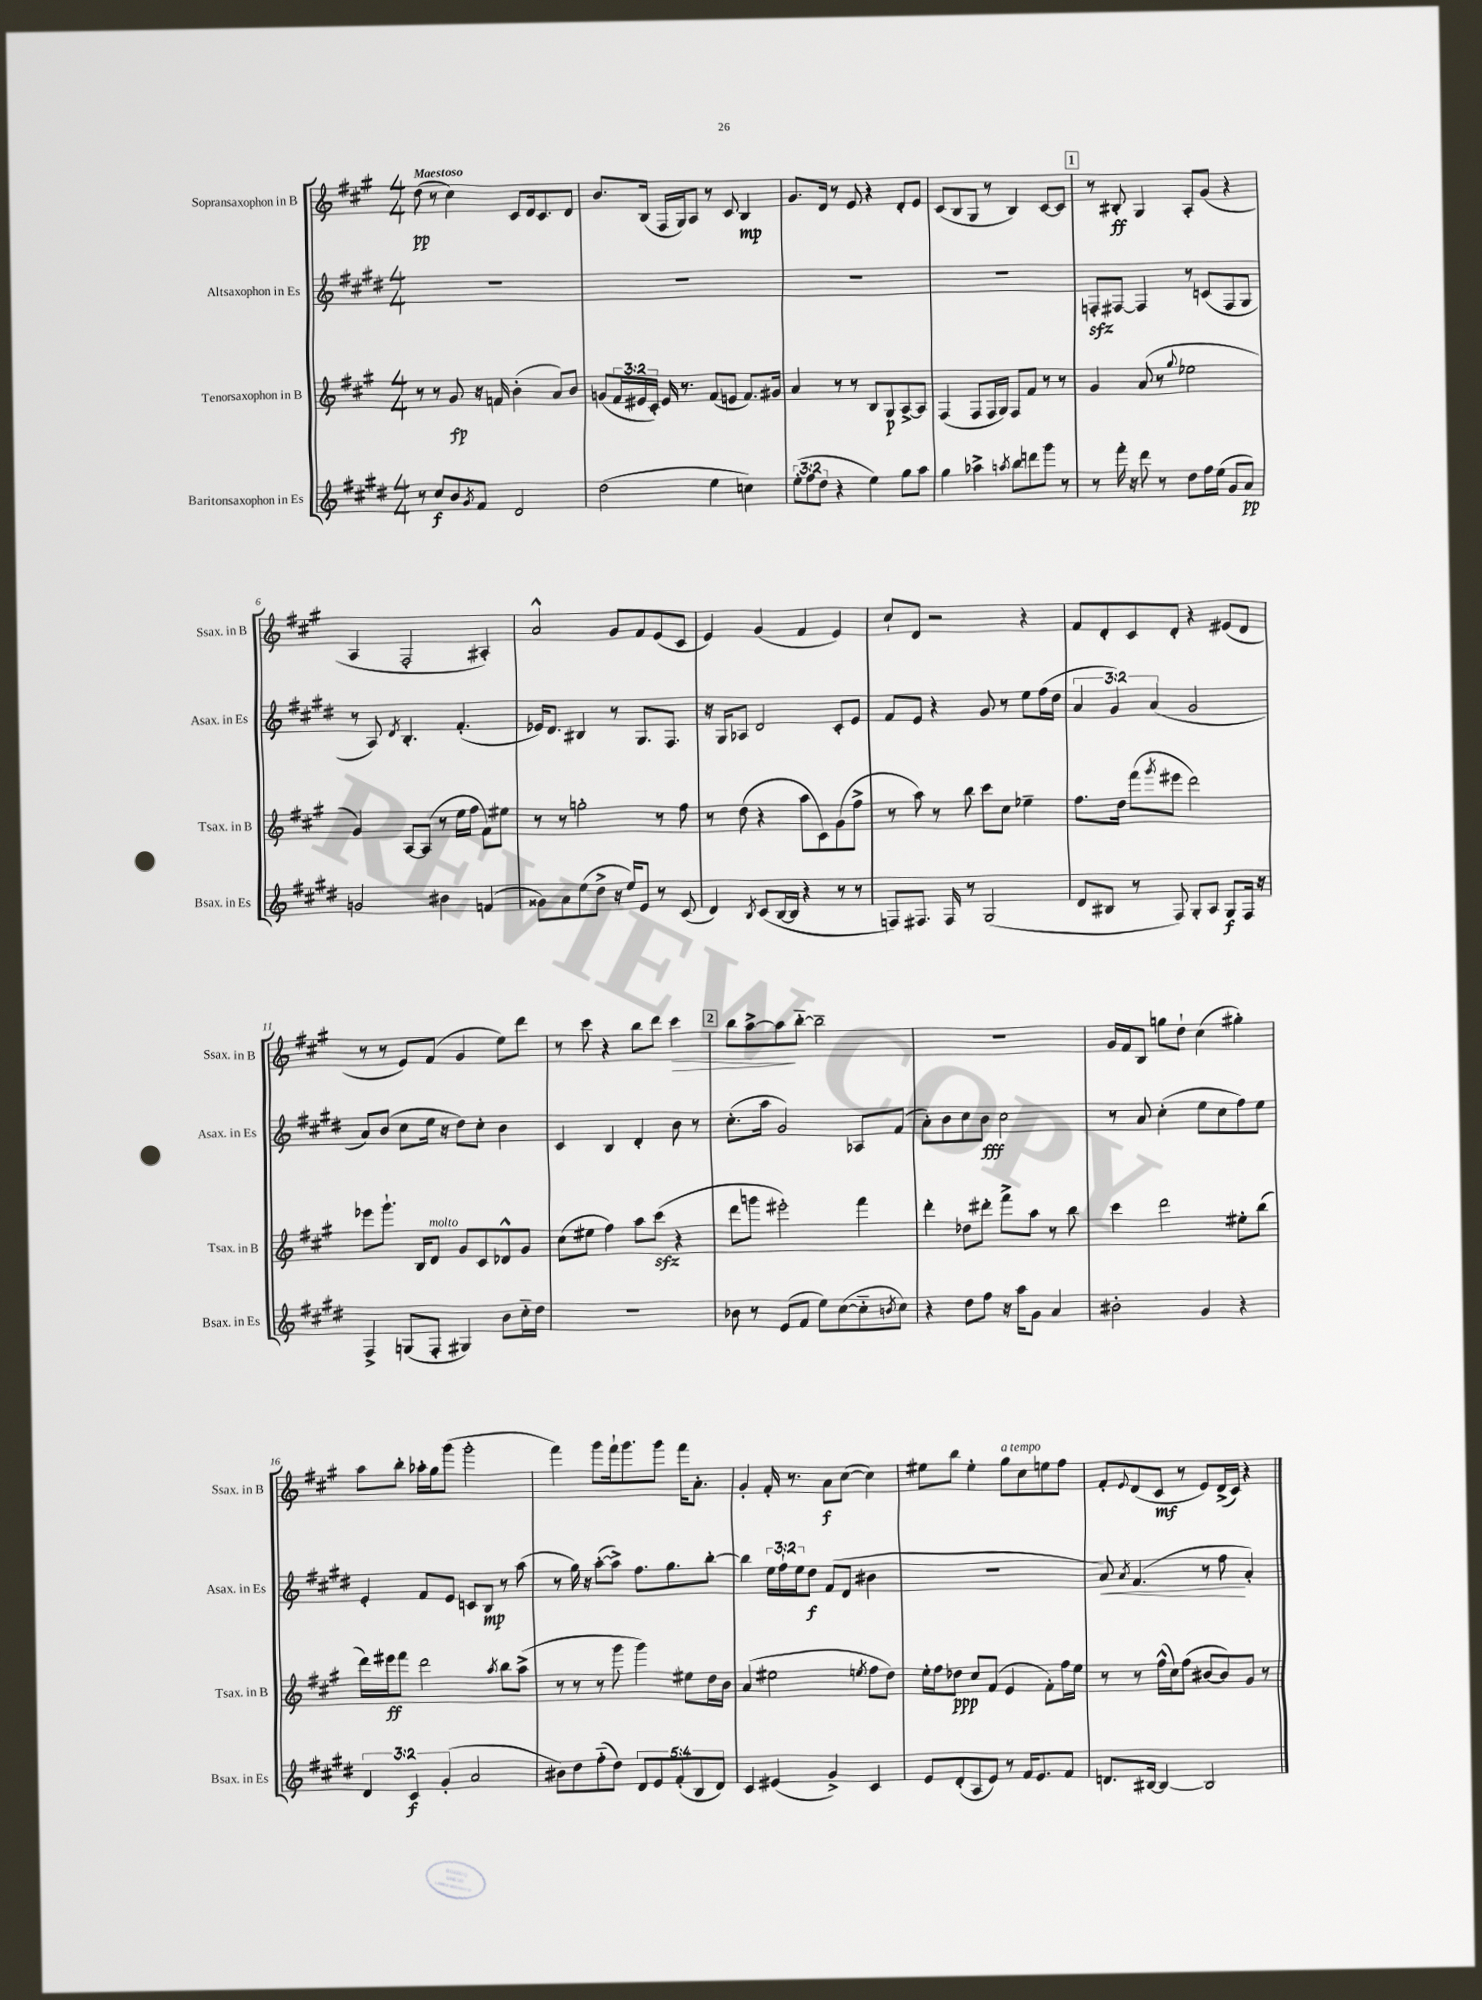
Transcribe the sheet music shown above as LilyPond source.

<<
\new StaffGroup <<
\new Staff = "s0" \with { instrumentName = "Sopransaxophon in B" shortInstrumentName = "Ssax. in B" } {
    \clef treble \key a \major \numericTimeSignature \time 4/4 \tempo "Maestoso"
    d''8\pp( r8 cis''4) cis'8 d'16 cis'8. d'8 |
    b'8. b16( fis16 gis16) a8 r8 cis'8 b4\mp |
    gis'8. d'16 r8 e'8 r4 d'8-. e'8 |
    cis'8( b8 gis8 r8 b4) cis'8~ cis'8 |
    \mark \markup { \box "1" } r8 bis8-.\ff gis4 a8-. gis'8( r4 |
    a4 fis2-. ais4-.) |
    a'2-^ gis'8 fis'8 e'8( cis'8 |
    e'4) gis'4( fis'4 e'4) |
    cis''8-! d'8 r2 r4 |
    fis'8 d'8-. cis'8 d'8-. r4 eis'8( d'8 |
    r8 r8 e'8) fis'8( gis'4 e''8) d'''8 |
    r8 cis'''8 r4 b''8 d'''8 cis'''4\> |
    \mark \markup { \box "2" } b''8 a''8~-> a''8\! b''8~-_ b''2-- |
    R1 |
    gis'16 fis'16 b8 g''8 d''8-! cis''4( gis''4-.) |
    a''8 b''8-. aes''16-. gis''16 gis'''8( gis'''2-. |
    fis'''4) gis'''8 fis'''16-! gis'''8. gis'''8 fis'''16 a'8.-. |
    gis'4-. fis'16-. r8. a'8\f cis''8~( cis''4) |
    eis''8 b''8 eis''4-. gis''8^\markup { \italic "a tempo" } cis''8 e''8 fis''8 |
    fis'8-. \appoggiatura { e'8 } d'8( cis'8\mf r8 e'8) d'16->( cis'16) r4 \bar "|." |
}
\new Staff = "s1" \with { instrumentName = "Altsaxophon in Es" shortInstrumentName = "Asax. in Es" } {
    \clef treble \key e \major \numericTimeSignature \time 4/4 \override Staff.TupletNumber.text = #tuplet-number::calc-fraction-text
    R1 |
    R1 |
    R1 |
    R1 |
    \mark \markup { \box "1" } f8-.\sfz fis8~ fis4 r8 c'8( fis8 gis8 |
    r8 a8) \acciaccatura { dis'8 } b4.-. fis'4.-.( |
    ees'16) dis'8. bis4 r8 gis8. fis8. |
    r16 gis16 aes8 dis'2 cis'8-. e'8 |
    fis'8 e'8 r4 gis'8 r8 e''8 fis''16( dis''16 |
    \tuplet 3/2 { a'4 gis'4) a'4( } gis'2 |
    a'8) b'8( cis''8 e''16 r16 dis''8) cis''8-. b'4 |
    cis'4 b4 dis'4-. b'8 r8 |
    \mark \markup { \box "2" } cis''8.-.( a''16 gis'2) aes8 fis'8( |
    a'8-.) b'8 cis''8 b'8\fff cis''2 |
    r8 a'8 cis''4-.( e''8 cis''8 fis''8) e''8 |
    e'4-. fis'8 e'8 c'8 b8\mp r8 a''8( |
    r8 gis''16) r16 a''8~-.( a''8->) fis''8. gis''8. b''8~-. |
    b''4 \tuplet 3/2 { e''16 fis''16-! e''16 } dis''8\f fis'8( dis'8 bis'4 |
    R1 |
    a'8\<) \acciaccatura { a'8 } fis'4.( r8 fis''8\! a'4-.) \bar "|." |
}
\new Staff = "s2" \with { instrumentName = "Tenorsaxophon in B" shortInstrumentName = "Tsax. in B" } {
    \clef treble \key a \major \numericTimeSignature \time 4/4 \override Staff.TupletNumber.text = #tuplet-number::calc-fraction-text
    r8 r8 gis'8\fp r16 f'16 b'4-.( a'8) b'8 |
    g'8( \tuplet 3/2 { fis'16 eis'16 cis'16-.) } eis'16 r8. fis'8( e'8 fis'8.) gis'16 |
    a'4 r8 r8 b8 gis8\p a8~-> a8 |
    fis4( fis8 fis16 gis16) fis8 fis'8 r8 r8 |
    \mark \markup { \box "1" } gis'4 a'8( r8 \appoggiatura { gis''8 } ees''2 |
    gis'4) a8~ a8( r8 e''16 fis''16 fis'8) eis''8 |
    r8 r8 g''2-. r8 fis''8 |
    r8 d''8( r4 a''8 cis'8) gis'8( fis''8-> |
    r8 a''8) r8 b''8 cis'''8 cis''8 ees''4-- |
    fis''8. d''16 fis'''8( \acciaccatura { gis'''8 } eis'''8 d'''2) |
    ees'''8 gis'''8.-! b16 d'8^\markup { \italic "molto" } gis'8 cis'8 des'8-^ gis'8 |
    cis''8( eis''8 fis''4) a''8 cis'''8\sfz( r4 |
    \mark \markup { \box "2" } d'''8 g'''8 eis'''2-.) fis'''4 |
    d'''4-. des''8 dis'''8-. fis'''8-> a''8 r8 b''8 |
    cis'''4 d'''2 eis''8-. b''8( |
    d'''16) eis'''16\ff fis'''8 d'''2 \acciaccatura { a''8 } b''8 a''8->( |
    r8 r8 r8 gis'''8 gis'''4) eis''8 d''16 b'16 |
    a'4( eis''2 \acciaccatura { e''8 } fis''8 d''8) |
    e''16-. fis''16 des''8\ppp cis''8 fis'8( e'4 fis'8-.) fis''16 e''16 |
    r8 r8 fis''16-^( cis''16) fis''8( bis'8~ bis'8) gis'8 r8 \bar "|." |
}
\new Staff = "s3" \with { instrumentName = "Baritonsaxophon in Es" shortInstrumentName = "Bsax. in Es" } {
    \clef treble \key e \major \numericTimeSignature \time 4/4 \override Staff.TupletNumber.text = #tuplet-number::calc-fraction-text
    r8 cis''8\f b'8 \acciaccatura { gis'8 } fis'8 dis'2 |
    dis''2( e''4 c''4) |
    \tuplet 3/2 { e''8-.( fis''8 dis''8 } r4 e''4) gis''8 a''8 |
    gis''4 aes''4-> \acciaccatura { a''8 } b''8 d'''8 gis'''8 r8 |
    \mark \markup { \box "1" } r8 fis'''16-. r16 dis'''8 r8 dis''8 fis''16 e''16( gis'8 a'8\pp) |
    g'2 bis'4 f'4( |
    gisis'8) a'8 e''8( dis''8-> r16 e''16) e'8 r8 cis'8( |
    dis'4) \acciaccatura { b8 } cis'8( b16~ b16 r4 r8 r8 |
    f8) fis8. fis16 r8 gis2( |
    dis'8 bis8 r8 fis8) gis8-. a8 gis8\f fis16 r16 |
    fis4-> g8( fis8-. gis4) b'8 cis''16-_ dis''16 |
    R1 |
    \mark \markup { \box "2" } bes'8 r8 e'8( fis'8 e''8) cis''8~( cis''8-_ \acciaccatura { b'8 } cis''8) |
    r4 dis''8 fis''8 r16 a''16 gis'8 a'4 |
    bis'2-. gis'4 r4 |
    \tuplet 3/2 { dis'4 cis'4\f gis'4-.( } a'2 |
    bis'8) dis''8 fis''8-_( dis''8) \tuplet 5/4 { dis'8 e'8 fis'8-.( b8 dis'8) } |
    cis'4 eis'4( gis'4->) cis'4 |
    e'8 dis'8-.( a8 e'8) r8 fis'16 e'8. fis'8 |
    d'8. bis16~ bis4~ bis2 \bar "|." |
}
>>
>>
